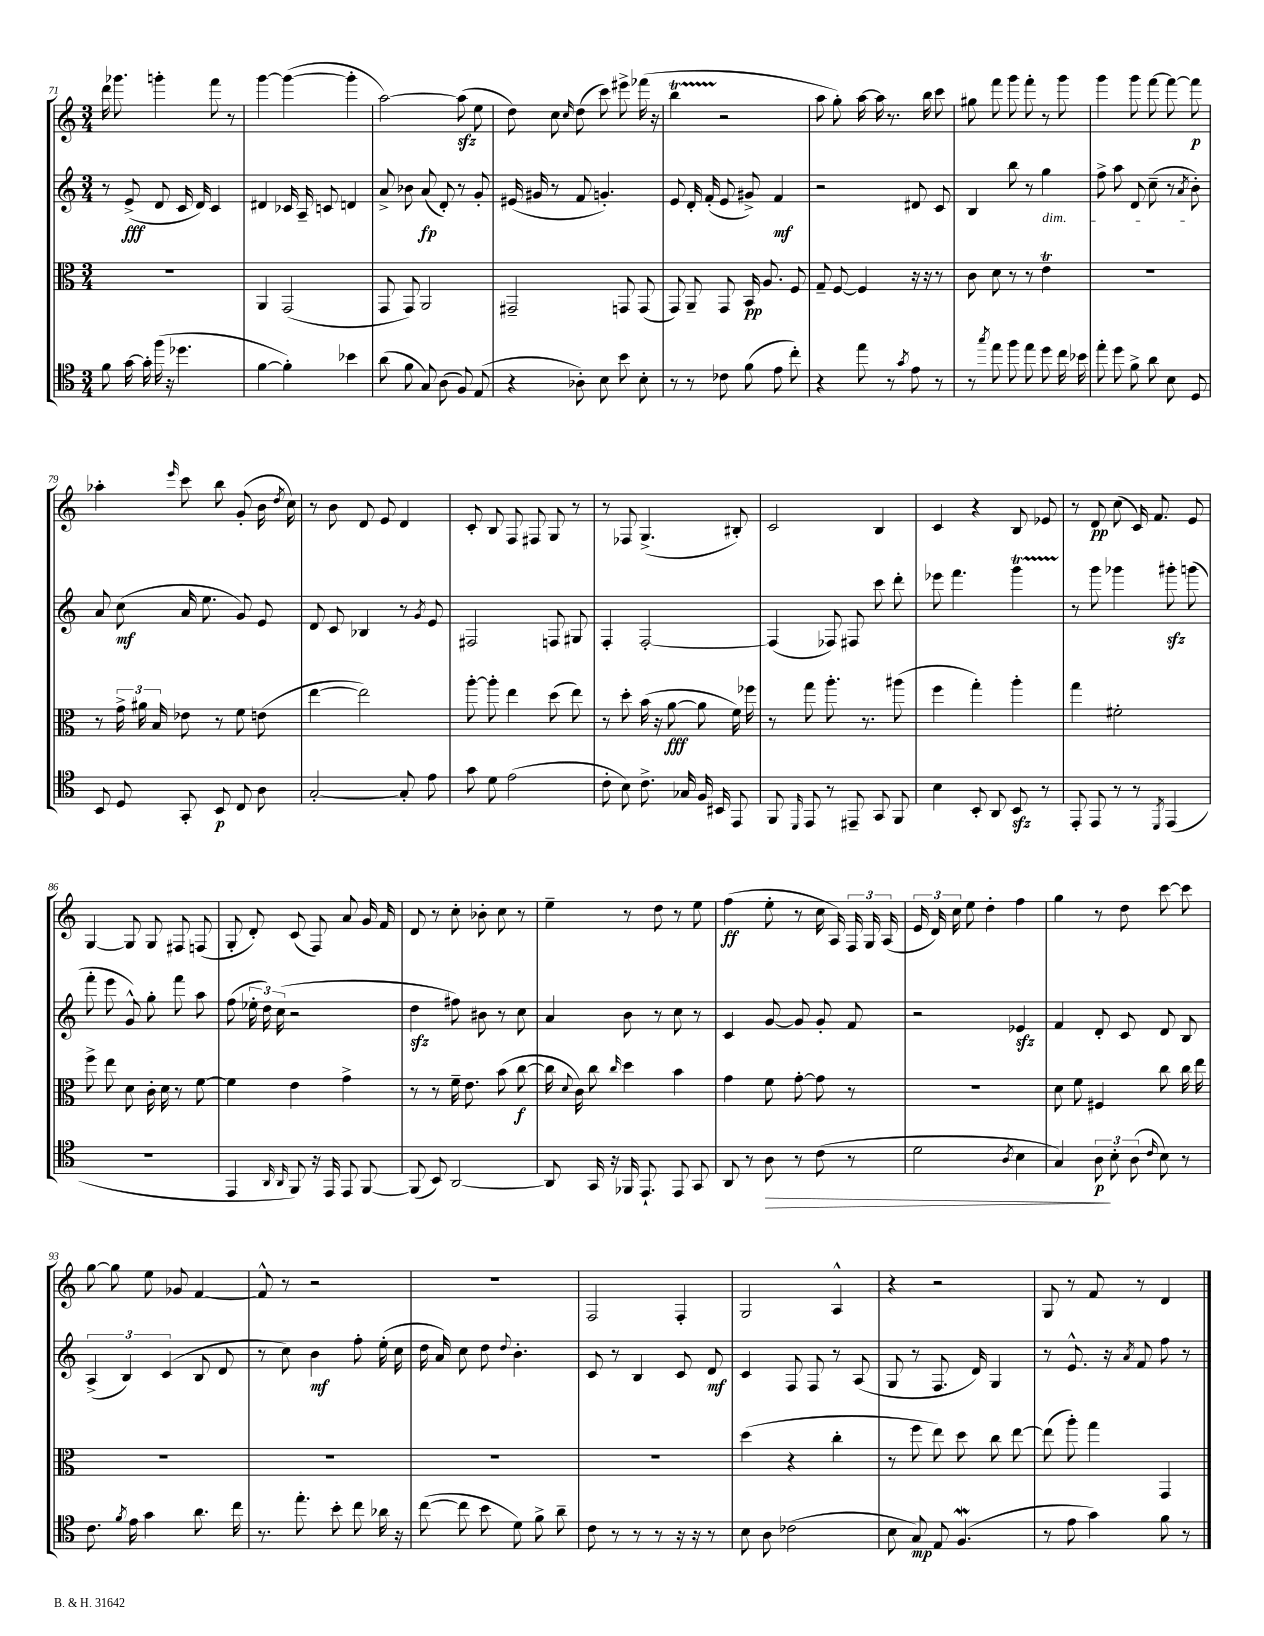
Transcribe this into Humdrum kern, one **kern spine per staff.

**kern	**kern	**kern	**kern
*staff4	*staff3	*staff2	*staff1
*clefC4	*clefC3	*clefG2	*clefG2
*k[]	*k[]	*k[]	*k[]
*M3/4	*M3/4	*M3/4	*M3/4
8f\	2.r	8r	16ddd\
.	.	.	8.ggg-\
[16g\	.	(8e^/	.
16g'\]	.	.	.
(16ff\	.	8d/	4ggg'\
16r	.	.	.
4.dd-\	.	16c/	.
.	.	16d/)	.
.	.	4c/	8fff\
.	.	.	8r
=	=	=	=
[4f\	4AA/	4d#/	[4ggg\
4f'\])	(2GG/	16c-/	(4ggg\_
.	.	16A~/	.
.	.	8c/	.
4b-\	.	4d/	4ggg'\]
=	=	=	=
(8a\	8GG/	8a^/	[2aa\)
8f\	8GG/)	8b-\	.
8G/)	2AA/	(8a/	.
(8A\	.	8d'/)	.
8F/)	.	8r	(8aa\]
(8E/	.	8g'/	8ee\
=	=	=	=
4r	2GG#~/	(16e#/	8dd\)
.	.	16g#/	.
.	.	8r	8cc\
.	.	.	16qqcc/
8A-'\)	.	8f/	(8dd\
8B\	.	4.g'/)	8ccc\)
8b\	8GG/	.	8eee#^\
8B'\	(8GG/	.	(16fff-\
.	.	.	16r
=	=	=	=
8r	8GG/)	8e/	4bb\
8r	8AA~/	16d'/	.
.	.	(16f'/	.
8c-\	8GG/	8e/	2r
(8f\	16BB/	8g#^/)	.
.	8.A/	.	.
8e\	.	4f/	.
8cc'\)	8F/	.	.
=	=	=	=
4r	8G~/	2r	8aa\
.	[8F/	.	8gg'\)
8ee\	4F/]	.	[16aa\
.	.	.	16aa\]
8r	.	.	8.r
8qg/	.	.	.
8e\	16r	8d#/	.
.	16r	.	16bb\
8r	8r	8c/	8ccc\
=	=	=	=
8r	8c\	4B/	8gg#\
8qgg/	.	.	.
8ee\	8d\	.	8fff\
8ff\	8r	8bb\	8ggg\
8ee\	8r	8r	8fff'\
8dd\	4e\	4gg\	8r
16cc\	.	.	8ggg\
16b-\	.	.	.
=	=	=	=
8ee'\	2.r	8ff^\	4ggg\
8dd\	.	8aa\	.
8f^\	.	8d/	8ggg\
8a\	.	(8cc~\	[8fff\
8B\	.	8r	8fff\_
.	.	8qa/	.
8D/	.	8b'\)	8fff\]
=	=	=	=
8BB/	8r	8a/	4aa-'\
8D/	24g^\	(8cc\	.
.	24a#\	.	.
.	24B/	.	.
.	.	.	16qqeee/
8GG'/	8e-\	16a/	8ccc\
.	.	8.ee\	.
8BB/	8r	.	8bb\
8C/	8f\	8g/)	(8g'/
8A\	(8e\	8e/	16b\
.	.	.	8qdd/
.	.	.	16cc\)
=	=	=	=
[2G'/	[4ee\	8d/	8r
.	.	8c/	8b\
.	2ee\])	4B-/	8d/
.	.	.	8e/
8G'/]	.	8r	4d/
.	.	8qg/	.
8e\	.	8e/	.
=	=	=	=
8g\	[8aa'\	2F#/	8c'/
8d\	8aa'\]	.	8B/
(2e\	4ee\	.	8F/
.	.	.	8F#/
.	(8dd\	8F/	8G/
.	8ee\)	8G#/	8r
=	=	=	=
8c'\	8r	4F'/	8r
8B\)	8dd'\	.	8F-/
8.c^\	(16b\	[2F'/	(4.G^/
.	16r	.	.
.	[8a\	.	.
16G-/	.	.	.
16F/	8a\]	.	.
16BB#/	.	.	.
8EE/	16f\)	.	8B#'/)
.	16ff-\	.	.
=	=	=	=
8FF/	8r	(4F/]	2c/
16qqDD/	.	.	.
8EE/	8gg\	.	.
8r	8.aa'\	8F-/)	.
8EE#~/	.	8F#/	.
.	8.r	.	.
8GG/	.	8ccc\	4B/
8FF/	(8aa#\	8ddd'\	.
=	=	=	=
4B\	4ff\	8eee-\	4c/
.	.	4.fff\	.
8BB'/	4gg'\)	.	4r
8AA/	.	.	.
8BB/	4aa'\	4ggg\	8B/
8r	.	.	8e-/
=	=	=	=
8EE'/	4gg\	8r	8r
8EE/	.	8ggg\	8d/
8r	2f#'\	4ggg-\	(8cc\
8r	.	.	16c/)
.	.	.	8.f/
8qDD/	.	.	.
(4EE/	.	8ggg#'\	.
.	.	(8ggg\	8e/
=	=	=	=
2.r	8ff^\	8fff'\	[4G/
.	8ee\	8eee\	.
.	8d\	8g^^/)	8G/]
.	16c'\	8gg'\	8G/
.	16d\	.	.
.	8r	8fff\	8F#/
.	[8f\	8aa\	(8F/
=	=	=	=
4EE/	4f\]	(8ff\	8G'/
.	.	24ee-'\	8d'/)
.	.	24dd\)	.
.	.	(24cc\	.
16qqAA/	.	.	.
16qqAA/	.	.	.
8FF/)	4e\	2r	(8c/
16r	.	.	8F/)
16EE/	.	.	.
8EE/	4g^\	.	8a/
[8FF/	.	.	16g/
.	.	.	16f/
=	=	=	=
(8FF/]	8r	4dd\	8d/
8BB/)	8r	.	8r
[2AA/	16f~\	8ff#\)	8cc'\
.	8.e\	.	.
.	.	8b#\	8b-'\
.	(8b\	8r	8cc\
.	[8cc\	8cc\	8r
=	=	=	=
8AA/]	16cc\]	4a/	4ee~\
.	8qqd/	.	.
.	16c\)	.	.
16GG/	8cc\	.	.
16r	.	.	.
.	16qqcc/	.	.
16FF-/	4dd\	8b\	8r
8.EE`/	.	.	.
.	.	8r	8dd\
8EE/	4b\	8cc\	8r
8GG/	.	8r	8ee\
=	=	=	=
8AA/	4g\	4c/	(4ff\
8r	.	.	.
8A\	8f\	[8g/	8ee'\
8r	[8g'\	8g/]	8r
(8c\	8g\]	8g'/	16cc\
.	.	.	16A/)
8r	8r	8f/	24F/
.	.	.	24G/
.	.	.	(24A/
=	=	=	=
2d\	2.r	2r	24e/
.	.	.	24d/)
.	.	.	24cc\
.	.	.	8ee\
.	.	.	4dd'\
8qA/	.	.	.
4B\	.	4e-/	4ff\
=	=	=	=
4G/)	8d\	4f/	4gg\
.	8f\	.	.
12A\	4F#/	8d'/	8r
12B'\	.	.	.
.	.	8c/	8dd\
(12A\	.	.	.
16qqc/	.	.	.
8B\)	8cc\	8d/	[8ccc\
8r	16cc\	8B/	8ccc\]
.	16ee\	.	.
=	=	=	=
8.c\	2.r	(6A^/	[8gg\
.	.	.	8gg\]
.	.	6B/)	.
8qf/	.	.	.
16e\	.	.	.
4g\	.	.	8ee\
.	.	(6c/	.
.	.	.	8g-/
8.a\	.	8B/	[4f/
.	.	8d/	.
16cc\	.	.	.
=	=	=	=
8.r	2.r	8r	8f^^/]
.	.	8cc\)	8r
8.ee'\	.	.	.
.	.	4b\	2r
8b'\	.	.	.
8cc\	.	8ff'\	.
16a-\	.	(16ee'\	.
16r	.	16cc\	.
=	=	=	=
([8cc\	2.r	16dd\	2.r
.	.	16a/)	.
8cc\]	.	8cc\	.
8b\	.	8dd\	.
.	.	8qqdd/	.
8d\)	.	4.b'\	.
8f^\	.	.	.
8a~\	.	.	.
=	=	=	=
8c\	2.r	8c/	2F/
8r	.	8r	.
8r	.	4B/	.
8r	.	.	.
16r	.	8c/	4F'/
16r	.	.	.
8r	.	8d/	.
=	=	=	=
8B\	(4dd\	4c/	2G/
8A\	.	.	.
(2c-\	4r	8F/	.
.	.	8F/	.
.	4cc'\	8r	4A^^/
.	.	(8A/	.
=	=	=	=
8B\	8r	8G/	4r
8G/)	8ff\	8r	.
8E/	8ee\)	8.F/	2r
(4.F/	8dd\	.	.
.	.	16d/)	.
.	8cc\	4G/	.
.	[8ee\	.	.
=	=	=	=
8r	(8ee\]	8r	8G/
8e\	8aa'\)	8.e^^/	8r
4g\)	4gg\	.	8f/
.	.	16r	.
.	.	8qa/	.
.	.	8f/	8r
8f\	4GG/	8ff\	4d/
8r	.	8r	.
==	==	==	==
*-	*-	*-	*-
